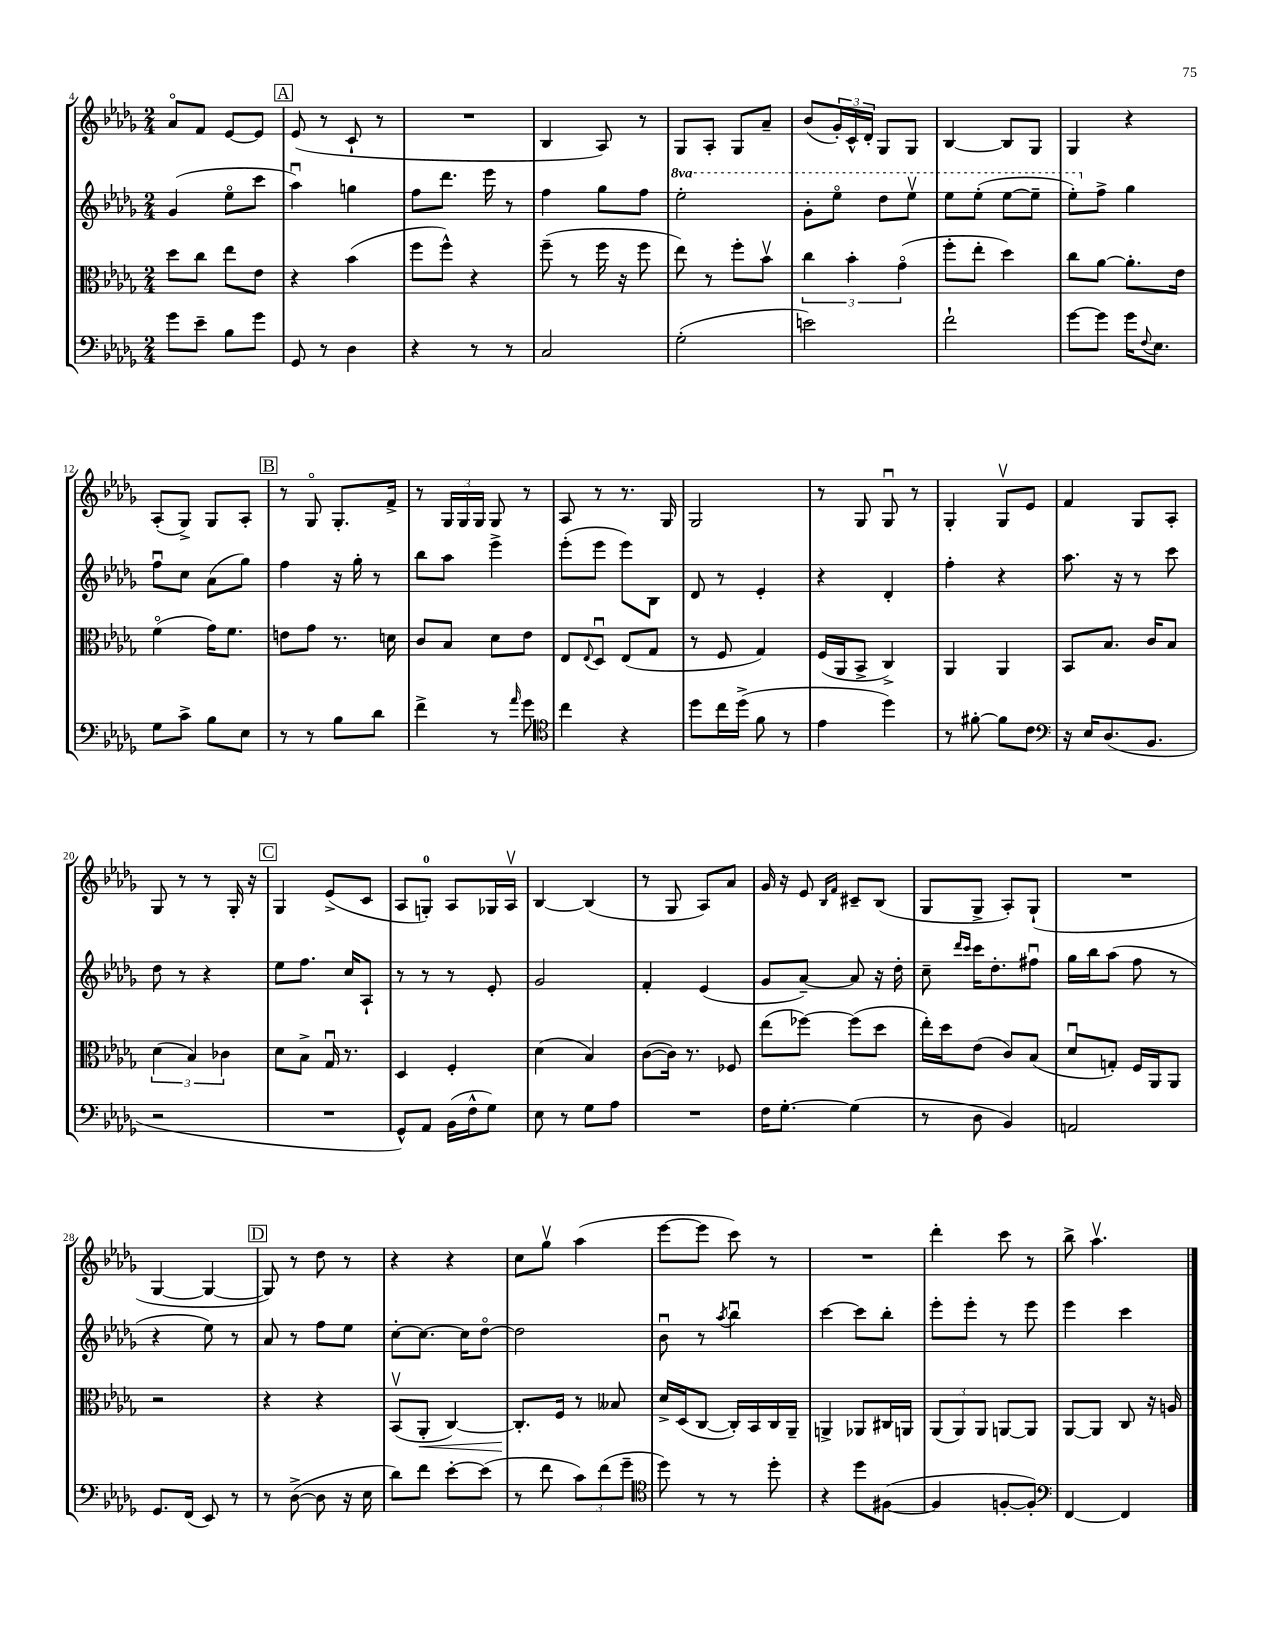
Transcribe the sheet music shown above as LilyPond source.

<<
\new StaffGroup <<
\new Staff = "s0" {
    \clef treble \key des \major \numericTimeSignature \time 2/4
    aes'8\flageolet f'8 ees'8~ ees'8 |
    \mark \markup { \box "A" } ees'8( r8 c'8-! r8 |
    R2 |
    bes4 aes8) r8 |
    ges8 aes8-. ges8 aes'8-- |
    bes'8( \tuplet 3/2 { ges'16-.) c'16-^ des'16-. } ges8 ges8 |
    bes4~ bes8 ges8 |
    ges4 r4 |
    aes8-.( ges8->) ges8 aes8-. |
    \mark \markup { \box "B" } r8 ges8\flageolet ges8.-. f'16-> |
    r8 \tuplet 3/2 { ges16 ges16 ges16 } ges8 r8 |
    aes8 r8 r8. ges16 |
    ges2 |
    r8 ges8 ges8\downbow r8 |
    ges4-. ges8\upbow ees'8 |
    f'4 ges8 aes8-. |
    ges8 r8 r8 ges16-. r16 |
    \mark \markup { \box "C" } ges4 ees'8->( c'8 |
    aes8 g8-0-.) aes8 ges16 aes16\upbow |
    bes4~ bes4( |
    r8 ges8 aes8) aes'8 |
    ges'16 r16 ees'8 \grace { bes16 f'16 } cis'8-- bes8( |
    ges8 ges8-> aes8-.) ges8-!( |
    R2 |
    ges4~ ges4~ |
    \mark \markup { \box "D" } ges8) r8 des''8 r8 |
    r4 r4 |
    c''8 ges''8\upbow aes''4( |
    ees'''8~ ees'''8 c'''8) r8 |
    R2 |
    des'''4-. c'''8 r8 |
    bes''8-> aes''4.\upbow \bar "|." |
}
\new Staff = "s1" {
    \clef treble \key des \major \numericTimeSignature \time 2/4 \set Staff.ottavationMarkups = #ottavation-simple-ordinals
    ges'4( ees''8\flageolet c'''8 |
    \mark \markup { \box "A" } aes''4\downbow) g''4 |
    f''8 des'''8. ees'''16 r8 |
    f''4 ges''8 f''8 |
    \ottava #1 ees'''2-. |
    ges''8-. ees'''8\flageolet des'''8 ees'''8\upbow |
    ees'''8 ees'''8-.( ees'''8~ ees'''8-- |
    ees'''8-.) \ottava #0 f''8-> ges''4 |
    f''8\downbow c''8 aes'8( ges''8) |
    \mark \markup { \box "B" } f''4 r16 ges''16-. r8 |
    bes''8 aes''8 ees'''4-> |
    ees'''8-.( ees'''8 ees'''8) bes8 |
    des'8 r8 ees'4-. |
    r4 des'4-. |
    f''4-. r4 |
    aes''8. r16 r8 c'''8 |
    des''8 r8 r4 |
    \mark \markup { \box "C" } ees''8 f''8. c''16 aes8-! |
    r8 r8 r8 ees'8-. |
    ges'2 |
    f'4-. ees'4( |
    ges'8 aes'8~--) aes'8 r16 des''16-. |
    c''8-- \grace { des'''16 c'''16 } c'''16 des''8.-. fis''8\downbow |
    ges''16 bes''16 aes''8( f''8 r8 |
    r4 ees''8) r8 |
    \mark \markup { \box "D" } aes'8 r8 f''8 ees''8 |
    c''8~-. c''8.~ c''16 des''8~\flageolet |
    des''2 |
    bes'8\downbow r8 \acciaccatura { aes''8 } bes''4\downbow |
    c'''4~ c'''8 bes''8-. |
    ees'''8-. ees'''8-. r8 ees'''8 |
    ees'''4 c'''4 \bar "|." |
}
\new Staff = "s2" {
    \clef alto \key des \major \numericTimeSignature \time 2/4
    des''8 c''8 ees''8 ees'8 |
    \mark \markup { \box "A" } r4 bes'4( |
    f''8 f''8-^) r4 |
    f''8--( r8 f''16 r16 f''8 |
    ees''8) r8 f''8-. bes'8\upbow |
    \tuplet 3/2 { c''4 bes'4-. ges'4\flageolet( } |
    f''8-. ees''8-. des''4) |
    c''8 aes'8~ aes'8.-. ees'16 |
    f'4\flageolet( ges'16) f'8. |
    \mark \markup { \box "B" } e'8 ges'8 r8. d'16 |
    c'8 bes8 des'8 ees'8 |
    ees8 \appoggiatura { ees8 } des8\downbow ees8( ges8 |
    r8 f8 ges4) |
    f16( aes,16 bes,8-> c4->) |
    aes,4 aes,4 |
    bes,8 bes8. c'16 bes8 |
    \tuplet 3/2 { des'4( bes4) ces'4 } |
    \mark \markup { \box "C" } des'8 bes8-> ges16\downbow r8. |
    des4 f4-. |
    des'4( bes4) |
    c'8~( c'16) r8. fes8 |
    ees''8( fes''8~) fes''8( des''8 |
    ees''16-.) des''16 ees'8( c'8) bes8( |
    des'8\downbow g8-.) f16 aes,16 aes,8 |
    r2 |
    \mark \markup { \box "D" } r4 r4 |
    bes,8\upbow( aes,8-.\< c4~) |
    c8.-.\! f16 r8 beses8 |
    des'16-> des16( c8~ c16-.) bes,16 c16 aes,16-- |
    a,4-> aes,8 cis16 a,16 |
    \tuplet 3/2 { aes,8( aes,8) aes,8 } a,8~ a,8 |
    aes,8~ aes,8 c8 r16 a16 \bar "|." |
}
\new Staff = "s3" {
    \clef bass \key des \major \numericTimeSignature \time 2/4
    ges'8 ees'8-- bes8 ges'8 |
    \mark \markup { \box "A" } ges,8 r8 des4 |
    r4 r8 r8 |
    c2 |
    ges2-.( |
    e'2) |
    f'2-! |
    ges'8~ ges'8 ges'16 \appoggiatura { f8 } ees8. |
    ges8 c'8-> bes8 ees8 |
    \mark \markup { \box "B" } r8 r8 bes8 des'8 |
    f'4-> r8 \grace { aes'16 } ges'8 |
    \clef tenor c''4 r4 |
    des''8 c''16 des''16->( f'8 r8 |
    ees'4 des''4) |
    r8 fis'8~-. fis'8 c'8 |
    \clef bass r16 ees16 des8.( bes,8. |
    r2 |
    \mark \markup { \box "C" } R2 |
    ges,8-^) aes,8 bes,16( f16-^ ges8) |
    ees8 r8 ges8 aes8 |
    R2 |
    f16 ges8.~-. ges4( |
    r8 des8 bes,4) |
    a,2 |
    ges,8. f,16( ees,8) r8 |
    \mark \markup { \box "D" } r8 des8~->( des8 r16 ees16 |
    des'8) f'8 ees'8~-. ees'8( |
    r8 f'8 \tuplet 3/2 { c'8) f'8( ges'8-- } |
    \clef tenor des''8) r8 r8 des''8-. |
    r4 des''8 fis8~( |
    fis4 f8~-. f8-.) |
    \clef bass f,4~ f,4 \bar "|." |
}
>>
>>
\layout { \context { \Score currentBarNumber = #4 } }
